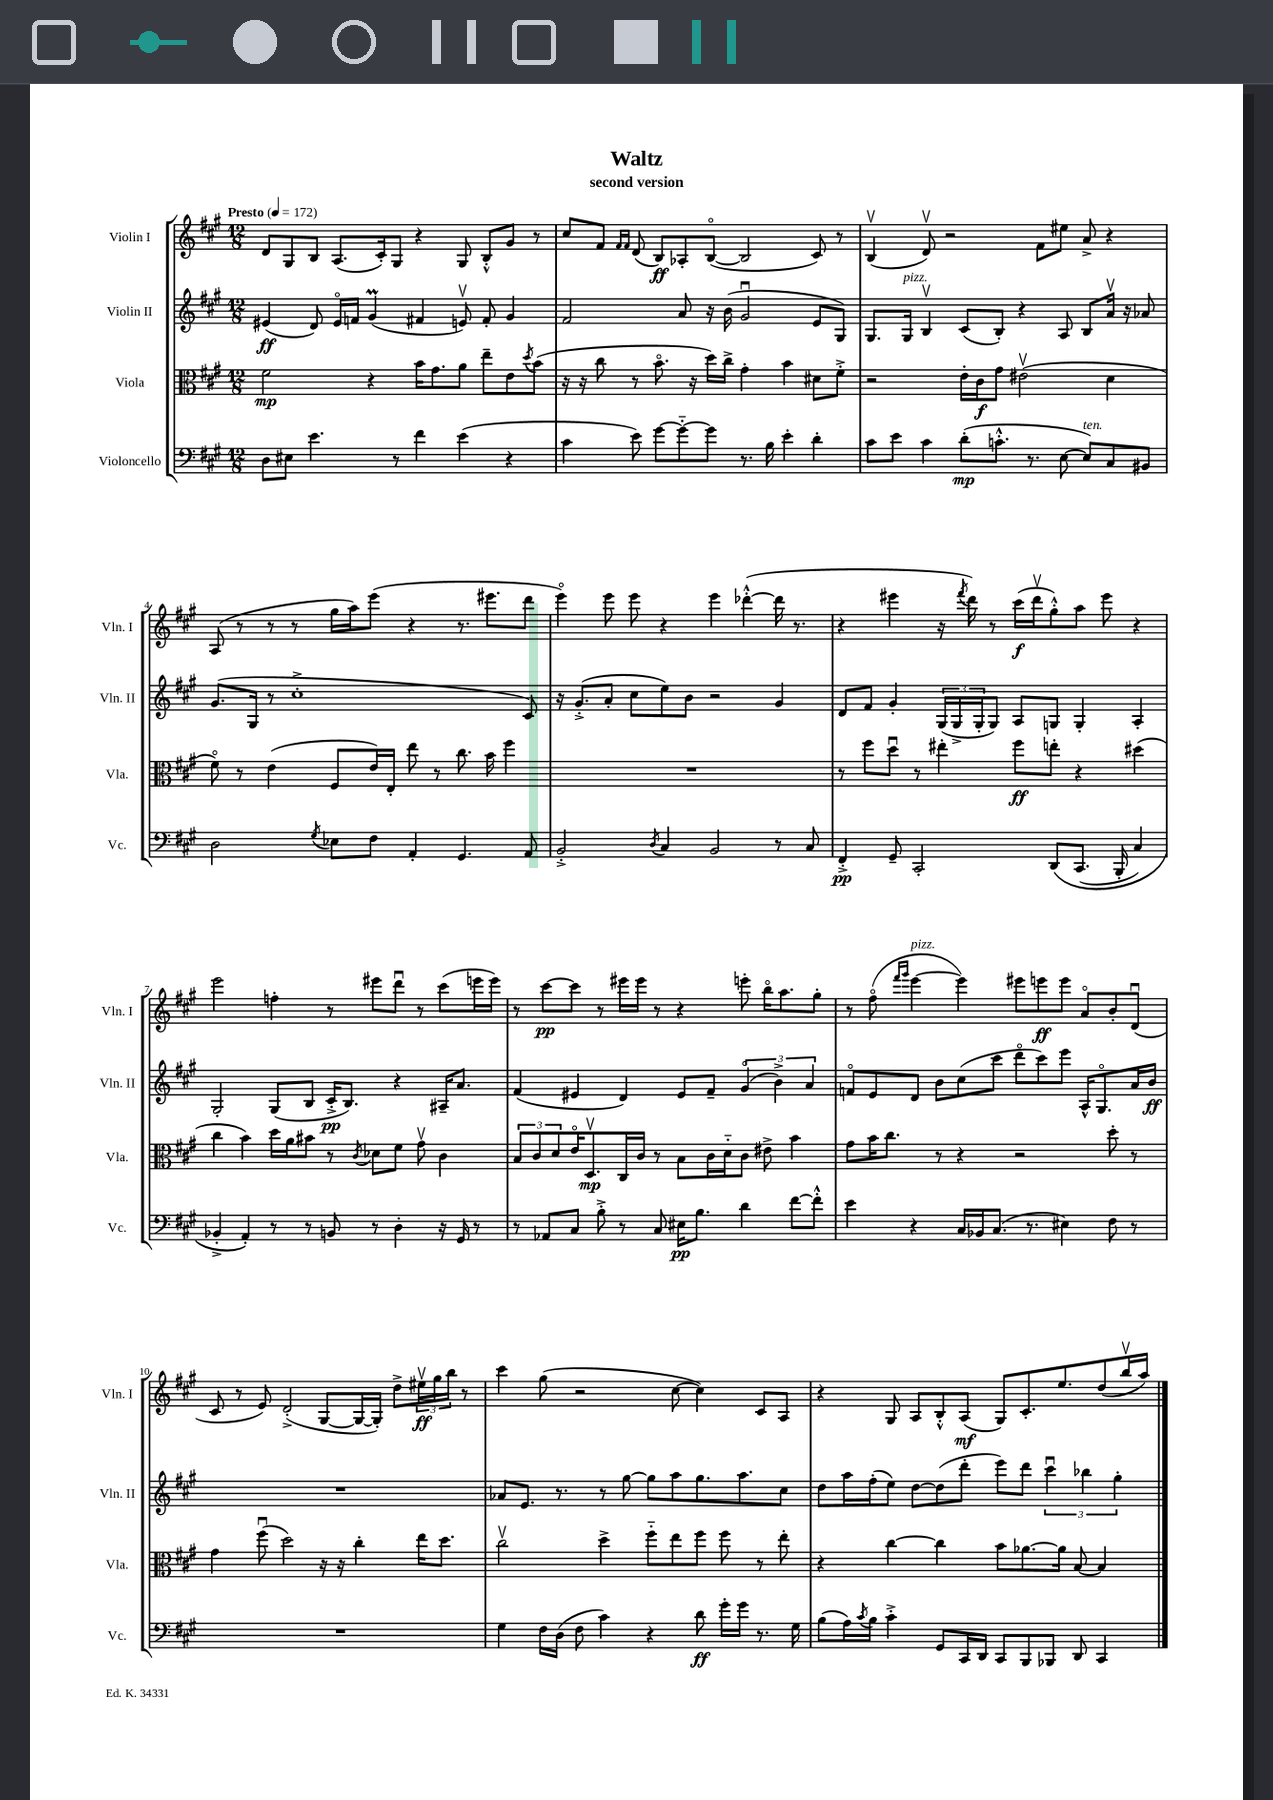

**kern	**kern	**kern	**kern
*staff4	*staff3	*staff2	*staff1
*clefF4	*clefC3	*clefG2	*clefG2
*k[f#c#g#]	*k[f#c#g#]	*k[f#c#g#]	*k[f#c#g#]
*M12/8	*M12/8	*M12/8	*M12/8
*MM172	*MM172	*MM172	*MM172
8D	2f#	(4e#	8d
8E#	.	.	8G#
4.e	.	8d)	8B
.	.	16e#o	(8.A
.	.	16f	.
.	4r	(4g#	.
.	.	.	16c#')
8r	.	.	8G#
4f#	16b	4f#	4r
.	8.g#	.	.
(4e	8a	8ev)	8G#
.	8ee~	8f#'	8B'^^
4r	8e	4g#	8g#
.	8qdd	.	.
.	(8b	.	8r
=	=	=	=
4c#	16r	2f#	8cc#
.	16r	.	.
.	8cc#	.	8f#
.	.	.	16qqf#
.	.	.	16qqf#
8e)	8r	.	(8d
[8g#	8.bo	.	8B)
8g#'~_	.	8a	8A-'
.	16r	.	.
8g#]	16dd)	16r	([8Bo
.	16cc#^	(16b	.
8.r	4g#'	2g#u	2B]
16B	.	.	.
4e'	4b	.	.
4d'	8d#	8e	8c#)
.	8f#'^	8G#)	8r
=	=	=	=
8c#	2r	8.G#	(4Bv
8e	.	.	.
.	.	16G#	.
4c#	.	4Bv	8dv)
.	.	.	2r
(8d'	16e'	(8c#	.
.	16c#	.	.
8.c'^^	8g#	8B')	.
.	(2e#v	4r	.
8.r	.	.	.
.	.	.	8f#
[8E	.	8A	8ee#
8E])	.	8B	8a^
8C#	4d	16av	4r
.	.	16r	.
8BB#	.	8a-	.
=	=	=	=
2D	8f#o)	(8.g#	(8A
.	8r	.	8r
.	.	16G#	.
.	(4e	8r	8r
.	.	1cc#'^	8r
8qG#	.	.	.
8E-	8F#	.	16gg#
.	.	.	16aa)
8F#	16e)	.	(8eee
.	16E'	.	.
4AA'	8ee	.	4r
.	8r	.	.
4.GG#	8.cc#	.	8.r
.	16b	.	8.eee#
.	4ff#	.	.
8AA	.	8c#)	8ddd
=	=	=	=
2BB'^	1.r	16r	4eeeo)
.	.	(8.g#'^	.
.	.	8a'	8eee
.	.	8cc#	8eee
8qD	.	.	.
4C#	.	8ee)	4r
.	.	8b	.
2BB	.	2r	4eee
.	.	.	([4ddd-'^^
8r	.	4g#	16ddd-]
.	.	.	8.r
8C#	.	.	.
=	=	=	=
4FF#'^	8r	8d	4r
.	8ff#	8f#	.
8GG#~	8ddu	4g#'	4eee#
2CC#'	8r	.	.
.	4ee#'	(24G#	16r
.	.	24G#^	.
.	.	.	8qfff#
.	.	.	16ddd)
.	.	24G#'	.
.	.	8G#)	8r
.	8ff#	8A	(16ccc#
.	.	.	16dddv
&(8DD	8ee'	8G	8gg#'^^)
(8.CC#	4r	4G'	8aa
.	.	.	8eee#
16BBB'	.	.	.
4C#)	(4dd#	4A'	4r
=	=	=	=
4BB-'^	4cc#	2G#'	2eee
4AA'&)	4b)	.	.
8r	16dd	(8G#	4ff'
.	16a	.	.
8r	8b#	8B	.
8BB	8r	16c#'^	8r
.	.	8.B)	.
.	8qc#	.	.
8r	8d-	.	8eee#
4D'	8f#	4r	8dddu
.	8g#v	.	8r
16r	4c#	16A#~	(8ccc#
16GG#	.	8.a	.
8r	.	.	16eee
.	.	.	16eee)
=	=	=	=
8r	12B	(4f#	8r
.	12c#	.	.
8AA-	.	.	[8ccc#
.	12d	.	.
8C#	16eo	4e#	8ccc#]
.	8.Dv	.	.
8B'^	.	.	8r
8r	16C#	4d)	16eee#
.	16c#	.	16eee#
8C#	8r	.	8r
16E#	8B	8e#	4r
8.B	.	.	.
.	16c#	8f#~	.
.	16d'~	.	.
4d	8c#	(6g#o	8eee'
.	8e#^	.	16bbo
.	.	6b^)	.
.	.	.	8.aa
[8f#	4b	.	.
.	.	6a	.
8f#'^^]	.	.	8gg#'
=	=	=	=
4e	8g#	8fo	8r
.	16b	8e	(8ff#o
.	8.cc#	.	.
.	.	.	16qqfff#
.	.	.	16qqggg#
4r	.	8d	[4eee
.	8r	8b	.
16C#	4r	(8cc#	4eee])
16BB-	.	.	.
(8.C#	.	8ccc#	.
.	2r	8dddo	8eee#
8.r	.	.	.
.	.	8ccc#)	8eee
4E#)	.	8eee	8eee
.	.	16A^^	8ao
.	.	8.G#o	.
8F#	8dd'	.	8b'
8r	8r	16a	(8du
.	.	16b	.
=	=	=	=
1.r	4g#	1.r	8c#
.	.	.	8r
.	(8ff#u	.	8e)
.	2dd)	.	(2d'^
.	16r	.	[8G#
.	16r	.	.
.	4cc#'	.	16G#_
.	.	.	16G#'])
.	.	.	8dd^
.	16ee	.	24ee#v
.	.	.	24gg#
.	8.dd	.	.
.	.	.	24bb
.	.	.	8r
=	=	=	=
4G#	2cc#v	8a-	4ccc#
.	.	8.e	.
16F#	.	.	(8gg#
(16D	.	8.r	.
8F#	.	.	2r
4c#)	4dd^	8r	.
.	.	[8gg#	.
4r	8ff#'~	8gg#]	.
.	8ee	8aa	[8cc#
8d	8ff#	8.gg#	4cc#])
16g#'	8ff#	.	.
16g#	.	8.aa	.
8.r	8r	.	8c#
.	8ee'	8cc#	8A
16G#	.	.	.
=	=	=	=
(8B	4r	8dd	4r
16A)	.	16aa	.
8qc#	.	.	.
16B	.	(16ff#'	.
4c#'^	[4cc#	8ee)	8G#
.	.	[8dd	8A
8GG#	4cc#]	(8dd]	8B'^^
16CC#	.	8ddd'	(8A
16DD	.	.	.
8CC#	8b	8eee)	8G#)
8BBB	[8.a-	8ddd	8.c#'
8BBB-	.	6ccc#u	.
.	16a-]	.	8.ee
8DD	[8B	.	.
.	.	6bb-	.
4CC#	4B]	.	(8dd
.	.	6gg#'	.
.	.	.	16bbv
.	.	.	16aa)
==	==	==	==
*-	*-	*-	*-
